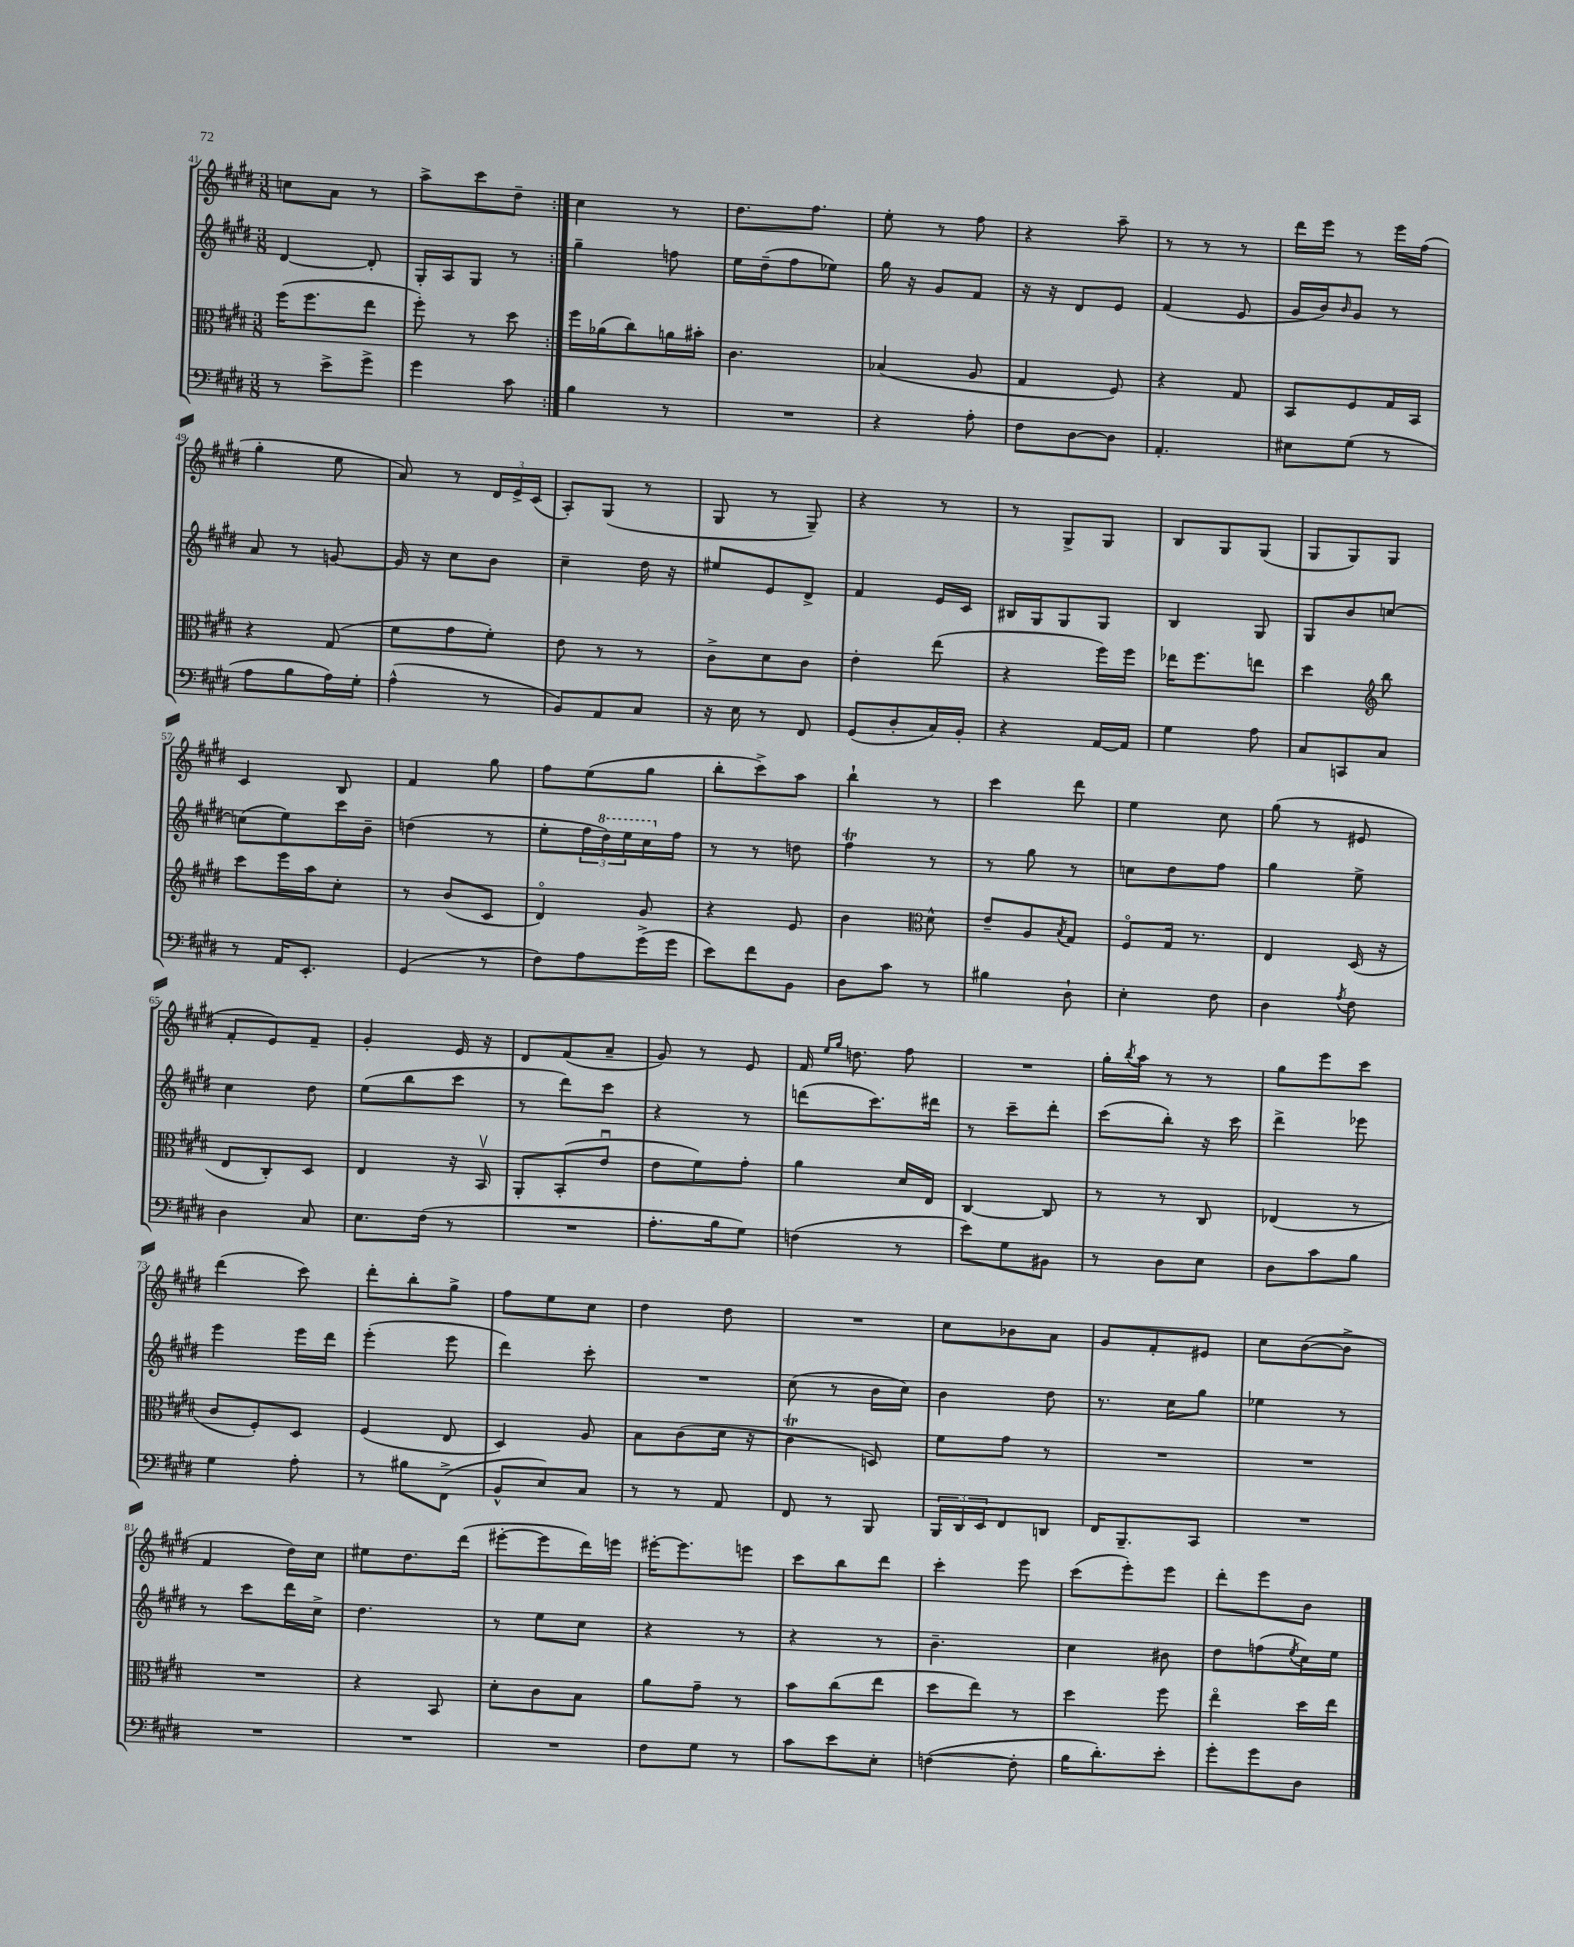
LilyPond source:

<<
\new StaffGroup <<
\new Staff = "s0" {
    \clef treble \key e \major \numericTimeSignature \time 3/8
    \repeat volta 2 { c''8 a'8 r8 |
    a''8-> cis'''8 dis''8-- | }
    cis''4 r8 |
    dis''8. fis''8. |
    e''8-. r8 fis''8 |
    r4 a''8-- |
    r8 r8 r8 |
    dis'''16 e'''16 r8 e'''16 fis''16( |
    gis''4-. e''8 |
    a'8) r8 \tuplet 3/2 { dis'16 e'16-> cis'16( } |
    a8-.) gis8( r8 |
    gis8 r8 gis8--) |
    r4 r8 |
    r8 gis8-> gis8 |
    b8 gis8 gis8( |
    gis8 gis8) gis8 |
    cis'4 b8 |
    fis'4 gis''8 |
    fis''8 e''8( gis''8 |
    b''8-. cis'''8->) a''8 |
    b''4-! r8 |
    cis'''4 dis'''8 |
    e''4 cis''8 |
    gis''8( r8 eis'8 |
    fis'8-. e'8) fis'8-- |
    gis'4-. e'16 r16 |
    dis'8 fis'8( a'8-- |
    gis'8) r8 e'8 |
    fis'16 \grace { e''16 gis''16 } d''8. fis''8 |
    R4. |
    gis''16-. \acciaccatura { b''8 } a''16 r8 r8 |
    gis''8 e'''8 cis'''8 |
    dis'''4( cis'''8) |
    dis'''8-. b''8-. gis''8-> |
    fis''8 e''8 cis''8 |
    dis''4 dis''8 |
    R4. |
    cis''8 bes'8 a'8 |
    gis'8 fis'8-. eis'8 |
    cis''8 b'8~( b'8-> |
    fis'4 dis''16) cis''16 |
    eis''8 dis''8. dis'''16( |
    eis'''8~-. eis'''8 dis'''16) e'''16 |
    eis'''16~-. eis'''8. e'''8 |
    cis'''8 b''8 dis'''8 |
    cis'''4-. e'''8 |
    cis'''8( e'''8-.) e'''8 |
    dis'''8-. e'''8 b'8 \bar "|." |
}
\new Staff = "s1" {
    \clef treble \key e \major \numericTimeSignature \time 3/8
    \repeat volta 2 { dis'4~ dis'8-. |
    gis16-. a16 gis8 r8 | }
    gis''4-- f''8 |
    e''16 dis''16--( fis''8 ees''8) |
    gis''16 r16 gis'8 fis'8 |
    r16 r16 dis'8 e'8 |
    fis'4( e'8 |
    gis'16 b'16) \grace { b'16 } gis'8 r8 |
    a'8 r8 g'8~ |
    g'16 r16 cis''8 b'8 |
    cis''4-- dis''16 r16 |
    eis''8 e'8 dis'8-> |
    fis'4 e'16 cis'16 |
    bis16 gis16 gis8 gis8 |
    b4 gis8 |
    gis8 b'8 c''8~ |
    c''8( e''8) cis'''16 b'16-- |
    d''4( r8 |
    e''8-. \tuplet 3/2 { fis''16 \ottava #1 dis'''16) e'''16 } cis'''16 \ottava #0 fis''16 |
    r8 r8 d''8 |
    fis''4\trill r8 |
    r8 gis''8 r8 |
    c''8 dis''8 fis''8 |
    gis''4 e''8-> |
    cis''4 dis''8 |
    e''8( b''8 cis'''8 |
    r8 dis'''8) cis'''8 |
    r4 r8 |
    d'''8( cis'''8.) dis'''16 |
    r8 cis'''8-- dis'''8-. |
    cis'''8( b''8-.) r16 cis'''16 |
    dis'''4-> ees'''8 |
    e'''4 e'''16 dis'''16 |
    e'''4-.( e'''8 |
    dis'''4) cis'''8-. |
    R4. |
    cis''8( r8 b'16 cis''16) |
    b'4 dis''8 |
    r8. cis''16 gis''8 |
    ees''4 r8 |
    r8 cis'''8 dis'''16 cis''16-> |
    dis''4. |
    r8 e''8 cis''8 |
    r4 r8 |
    r4 r8 |
    b'4.-- |
    cis''4 bis'8 |
    dis''8 f''8( \acciaccatura { e''8 } cis''16) e''16 \bar "|." |
}
\new Staff = "s2" {
    \clef alto \key e \major \numericTimeSignature \time 3/8
    \repeat volta 2 { fis''16( fis''8. e''8 |
    fis''8-.) r8 dis''8 | }
    fis''16 aes'16( cis''8) a'16 bis'16-. |
    cis'4. |
    bes4( a8 |
    gis4 fis8) |
    r4 gis8 |
    b,8 fis8 gis16 b,16 |
    r4 gis8( |
    fis'8 gis'8 fis'8-.) |
    e'8 r8 r8 |
    cis'8-> dis'8 cis'8 |
    e'4-. e''8( |
    r4 fis''16) fis''16 |
    ees''16 fis''8. e''8 |
    dis''4 \clef treble b''8 |
    cis'''8 e'''16 a''16 cis''8-. |
    r8 b'8( cis'8 |
    dis'4\flageolet) gis'8 |
    r4 e'8 |
    b'4 \clef alto dis'8-^ |
    e'8-- a8 \acciaccatura { b8 } gis8 |
    fis8\flageolet gis16 r8. |
    e4 dis16( r16 |
    e8 cis8-.) dis8 |
    e4 r16 b,16\upbow |
    a,8-. b,8-.( e'8\downbow |
    e'8 fis'8) gis'8-. |
    a'4 dis'16 e16 |
    cis4~ cis8 |
    r8 r8 cis8 |
    ees4( r8 |
    cis'8 fis8-.) dis8 |
    fis4( e8 |
    dis4) a8 |
    b8 cis'8( dis'16 r16 |
    cis'4\trill d8) |
    fis'8 gis'8 r8 |
    R4. |
    R4. |
    R4. |
    r4 b,8 |
    dis'8-. cis'8 b8 |
    a'8 gis'8-- r8 |
    b'8 cis''8( e''8 |
    dis''8 e''8) r8 |
    dis''4 fis''8 |
    e''4\flageolet dis''16 e''16 \bar "|." |
}
\new Staff = "s3" {
    \clef bass \key e \major \numericTimeSignature \time 3/8
    \repeat volta 2 { r8 e'8-> gis'8-> |
    gis'4 cis'8 | }
    b4 r8 |
    R4. |
    r4 a8-. |
    fis8 dis8~ dis8 |
    a,4.-. |
    eis8 gis8( r8 |
    a8 b8 a16) gis16-. |
    a4-^( r8 |
    b,8) a,8 cis8 |
    r16 e16 r8 fis,8 |
    gis,8( dis8-. cis16) b,16-. |
    r4 a,16~ a,16 |
    gis4 a8 |
    cis8 c,8 cis8 |
    r8 a,16 e,8.-. |
    gis,4( r8 |
    fis8) a8 gis'16->( gis'16 |
    e'8) fis'8 b,8 |
    dis8 cis'8 r8 |
    bis4 dis8-! |
    e4-. fis8 |
    dis4 \acciaccatura { a8 } fis8 |
    dis4 cis8 |
    e8. fis16( r8 |
    R4. |
    a8.-. b16 gis8) |
    f4( r8 |
    e'8) gis8 bis,8 |
    r8 dis8 e8 |
    dis8 cis'8 b8 |
    gis4 a8-. |
    r8 bis8 fis,8->( |
    b,8-^ e8) cis8 |
    r8 r8 a,8 |
    fis,8 r8 b,,8 |
    \tuplet 3/2 { b,,16 dis,16 e,16 } fis,8 d,8 |
    fis,16 b,,8.-- cis,8 |
    R4. |
    R4. |
    R4. |
    R4. |
    fis8 gis8 r8 |
    cis'8 e'8 e8-. |
    f4~( f8-. |
    b16 dis'8.-.) e'8-. |
    gis'8-. gis'8 dis8 \bar "|." |
}
>>
>>
\layout { \context { \Score currentBarNumber = #41 } }
